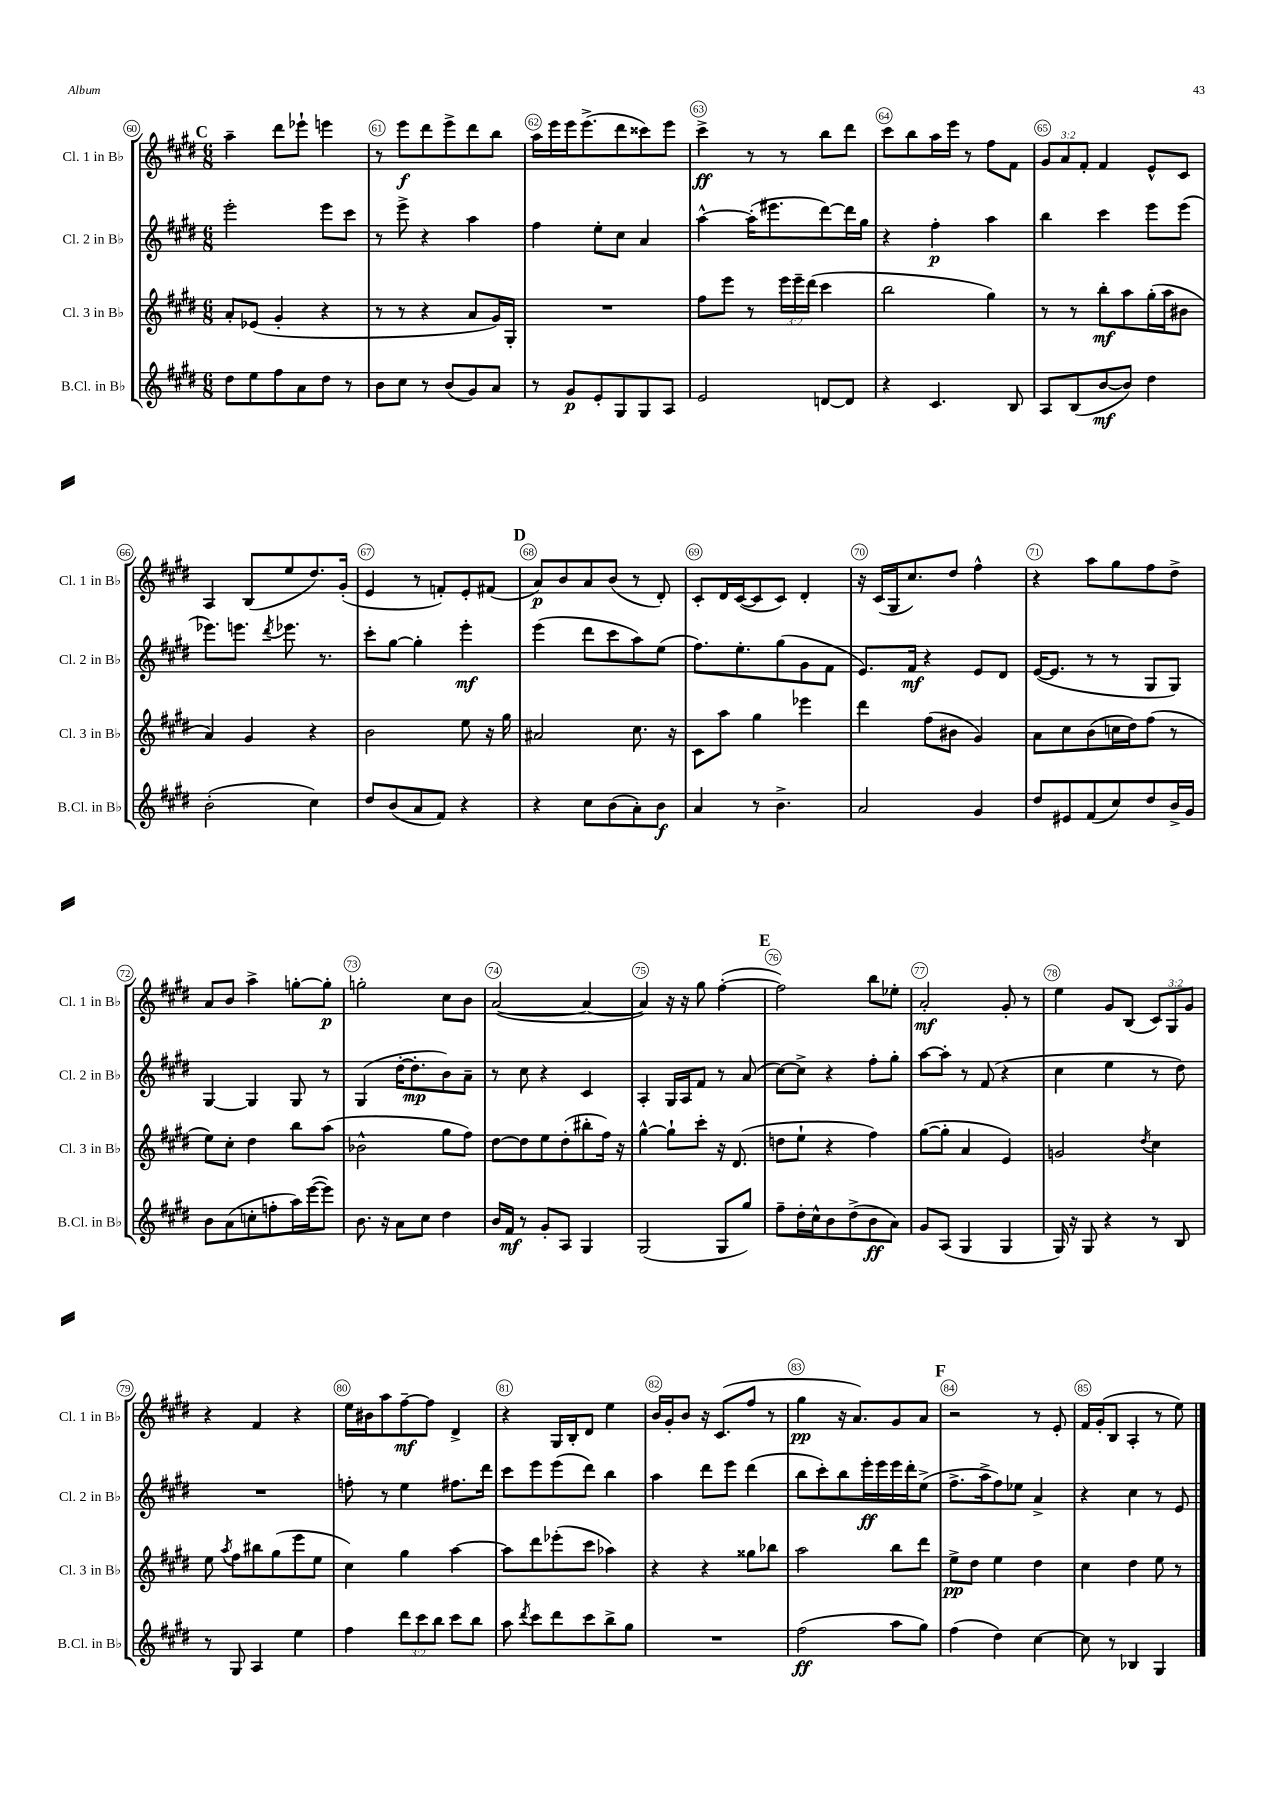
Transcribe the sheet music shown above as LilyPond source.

<<
\new StaffGroup <<
\new Staff = "s0" \with { instrumentName = "Cl. 1 in Bb" shortInstrumentName = "Cl. 1 in Bb" } {
    \clef treble \key e \major \numericTimeSignature \time 6/8 \override Staff.TupletNumber.text = #tuplet-number::calc-fraction-text
    \autoBeamOff \mark \markup { \bold "C" } a''4-- dis'''8[ ees'''8]-! e'''4 |
    r8 e'''8[\f dis'''8 e'''8-> dis'''8 b''8] |
    a''16[ e'''16 e'''16 e'''8.->( dis'''8 cisis'''8) e'''8] |
    cis'''4->\ff r8 r8 b''8[ dis'''8] |
    cis'''8[ b''8 a''16 e'''16] r8 fis''8[ fis'8] |
    \tuplet 3/2 { gis'8[ a'8 fis'8]-. } fis'4 e'8[-^ cis'8] |
    a4 b8[( e''8 dis''8.) gis'16]-.( |
    e'4 r8 f'8[-.) e'8-. fis'8]( |
    \mark \markup { \bold "D" } a'8[\p) b'8 a'8 b'8]( r8 dis'8-.) |
    cis'8[-. dis'16 cis'16~( cis'8 cis'8]) dis'4-. |
    r16 cis'16[( gis16 cis''8.) dis''8] fis''4-^ |
    r4 a''8[ gis''8 fis''8 dis''8]-> |
    a'8[ b'8] a''4-> g''8[~-. g''8]-.\p |
    g''2-. cis''8[ b'8] |
    a'2~( a'4~ |
    a'4) r16 r16 gis''8 fis''4~-.( |
    \mark \markup { \bold "E" } fis''2) b''8[ ees''8]-. |
    a'2-.\mf gis'8-. r8 |
    e''4 gis'8[ b8]( \tuplet 3/2 { cis'8[) gis8 gis'8] } |
    r4 fis'4 r4 |
    e''16[ bis'16 a''8 fis''8~--\mf fis''8] dis'4-> |
    r4 gis16[ b16-. dis'8] e''4 |
    b'16[ gis'16-. b'8] r16 cis'8.[( fis''8] r8 |
    gis''4\pp r16 a'8.[) gis'8 a'8] |
    \mark \markup { \bold "F" } r2 r8 e'8-. |
    fis'16[ gis'16-.( b8] a4-. r8 e''8) \bar "|." |
}
\new Staff = "s1" \with { instrumentName = "Cl. 2 in Bb" shortInstrumentName = "Cl. 2 in Bb" } {
    \clef treble \key e \major \numericTimeSignature \time 6/8
    \autoBeamOff \mark \markup { \bold "C" } e'''2-. e'''8[ cis'''8] |
    r8 e'''8-> r4 a''4 |
    fis''4 e''8[-. cis''8] a'4 |
    a''4~-^ a''16[-.( eis'''8. dis'''8~) dis'''16 gis''16] |
    r4 fis''4-.\p a''4 |
    b''4 cis'''4 e'''8[ e'''8]( |
    ees'''8.[) e'''8.] \acciaccatura { dis'''8 } ees'''8. r8. |
    cis'''8[-. gis''8]~ gis''4-. e'''4-.\mf |
    \mark \markup { \bold "D" } e'''4( dis'''8[ cis'''8 a''8) e''8]( |
    fis''8.[) e''8.-. gis''8( gis'8 fis'8] |
    e'8.[) fis'16]\mf r4 e'8[ dis'8] |
    e'16[~( e'8.] r8 r8 gis8[ gis8]) |
    gis4~ gis4 gis8 r8 |
    gis4( dis''16[~-. dis''8.-.\mp b'8) a'8]-- |
    r8 cis''8 r4 cis'4 |
    a4-. gis16[ a16 fis'8] r8 a'8( |
    \mark \markup { \bold "E" } cis''8[~) cis''8]-> r4 fis''8[-. gis''8]-. |
    a''8[~ a''8]-. r8 fis'8( r4 |
    cis''4 e''4 r8 dis''8) |
    R2. |
    f''8-. r8 e''4 fis''8.[ dis'''16] |
    cis'''8[ e'''8 e'''8( dis'''8]) b''4 |
    a''4 dis'''8[ e'''8] dis'''4( |
    b''8[ cis'''8-.) b''8 e'''16-.\ff e'''16 e'''16 dis'''16-. e''8]->( |
    \mark \markup { \bold "F" } fis''8.[-> a''16-> fis''8) ees''8] a'4-> |
    r4 cis''4 r8 e'8 \bar "|." |
}
\new Staff = "s2" \with { instrumentName = "Cl. 3 in Bb" shortInstrumentName = "Cl. 3 in Bb" } {
    \clef treble \key e \major \numericTimeSignature \time 6/8 \override Staff.TupletNumber.text = #tuplet-number::calc-fraction-text
    \autoBeamOff \mark \markup { \bold "C" } a'8[-. ees'8]( gis'4-. r4 |
    r8 r8 r4 a'8[ gis'16) gis16]-. |
    R2. |
    fis''8[ e'''8] r8 \tuplet 3/2 { e'''16[ e'''16-- dis'''16]( } cis'''4 |
    b''2 gis''4) |
    r8 r8 b''8[-.\mf a''8 gis''16-.( a''16 bis'8] |
    a'4) gis'4 r4 |
    b'2 e''8 r16 gis''16 |
    \mark \markup { \bold "D" } ais'2 cis''8. r16 |
    cis'8[ a''8] gis''4 ees'''4 |
    dis'''4 fis''8[( bis'8] gis'4) |
    a'8[ cis''8 b'8( c''16 dis''16) fis''8]( r8 |
    e''8[) cis''8]-. dis''4 b''8[ a''8]( |
    bes'2-^ gis''8[ fis''8]) |
    dis''8[~ dis''8 e''8 dis''8-.( bis''8-. fis''16]) r16 |
    gis''4~-^ gis''8[-! cis'''8]-. r16 dis'8.( |
    \mark \markup { \bold "E" } d''8[ e''8]-! r4 fis''4) |
    gis''8[~( gis''8]-. a'4 e'4) |
    g'2 \acciaccatura { dis''8 } cis''4 |
    e''8 \acciaccatura { a''8 } fis''8[ bis''8 gis''8( e'''8 e''8] |
    cis''4) gis''4 a''4~ |
    a''8[ dis'''8 ees'''8-.( cis'''8] aes''4) |
    r4 r4 gisis''8[ bes''8] |
    a''2 b''8[ dis'''8] |
    \mark \markup { \bold "F" } e''8[->\pp dis''8] e''4 dis''4 |
    cis''4 dis''4 e''8 r8 \bar "|." |
}
\new Staff = "s3" \with { instrumentName = "B.Cl. in Bb" shortInstrumentName = "B.Cl. in Bb" } {
    \clef treble \key e \major \numericTimeSignature \time 6/8 \override Staff.TupletNumber.text = #tuplet-number::calc-fraction-text
    \autoBeamOff \mark \markup { \bold "C" } dis''8[ e''8 fis''8 a'8 dis''8] r8 |
    b'8[ cis''8] r8 b'8[( gis'8) a'8] |
    r8 gis'8[\p e'8-. gis8 gis8 a8] |
    e'2 d'8[~ d'8] |
    r4 cis'4. b8 |
    a8[ b8( b'8~\mf b'8]) dis''4 |
    b'2-.( cis''4) |
    dis''8[ b'8( a'8 fis'8]) r4 |
    \mark \markup { \bold "D" } r4 cis''8[ b'8( a'8-.) b'8]\f |
    a'4 r8 b'4.-> |
    a'2 gis'4 |
    dis''8[ eis'8 fis'8( cis''8) dis''8 b'16-> gis'16] |
    b'8[ a'8( c''8-. f''8-. a''16) e'''16~( e'''8]) |
    b'8. r16 a'8[ cis''8] dis''4 |
    b'16[ fis'16]\mf r8 gis'8[-. a8] gis4 |
    gis2( gis8[ gis''8]) |
    \mark \markup { \bold "E" } fis''8[-- dis''16-. cis''16-^ b'8 dis''8->( b'8\ff a'8]) |
    gis'8[ a8]( gis4 gis4 |
    gis16) r16 gis8 r4 r8 b8 |
    r8 gis8 a4 e''4 |
    fis''4 \tuplet 3/2 { dis'''8[ cis'''8 b''8] } cis'''8[ b''8] |
    a''8 \acciaccatura { dis'''8 } cis'''8[ dis'''8 cis'''8 b''8-> gis''8] |
    R2. |
    fis''2\ff( a''8[ gis''8]) |
    \mark \markup { \bold "F" } fis''4( dis''4) cis''4~ |
    cis''8 r8 bes4 gis4 \bar "|." |
}
>>
>>
\layout { \context { \Score currentBarNumber = #60 \override BarNumber.break-visibility = ##(#f #t #t) barNumberVisibility = #all-bar-numbers-visible \override BarNumber.stencil = #(make-stencil-circler 0.1 0.3 ly:text-interface::print) } }
